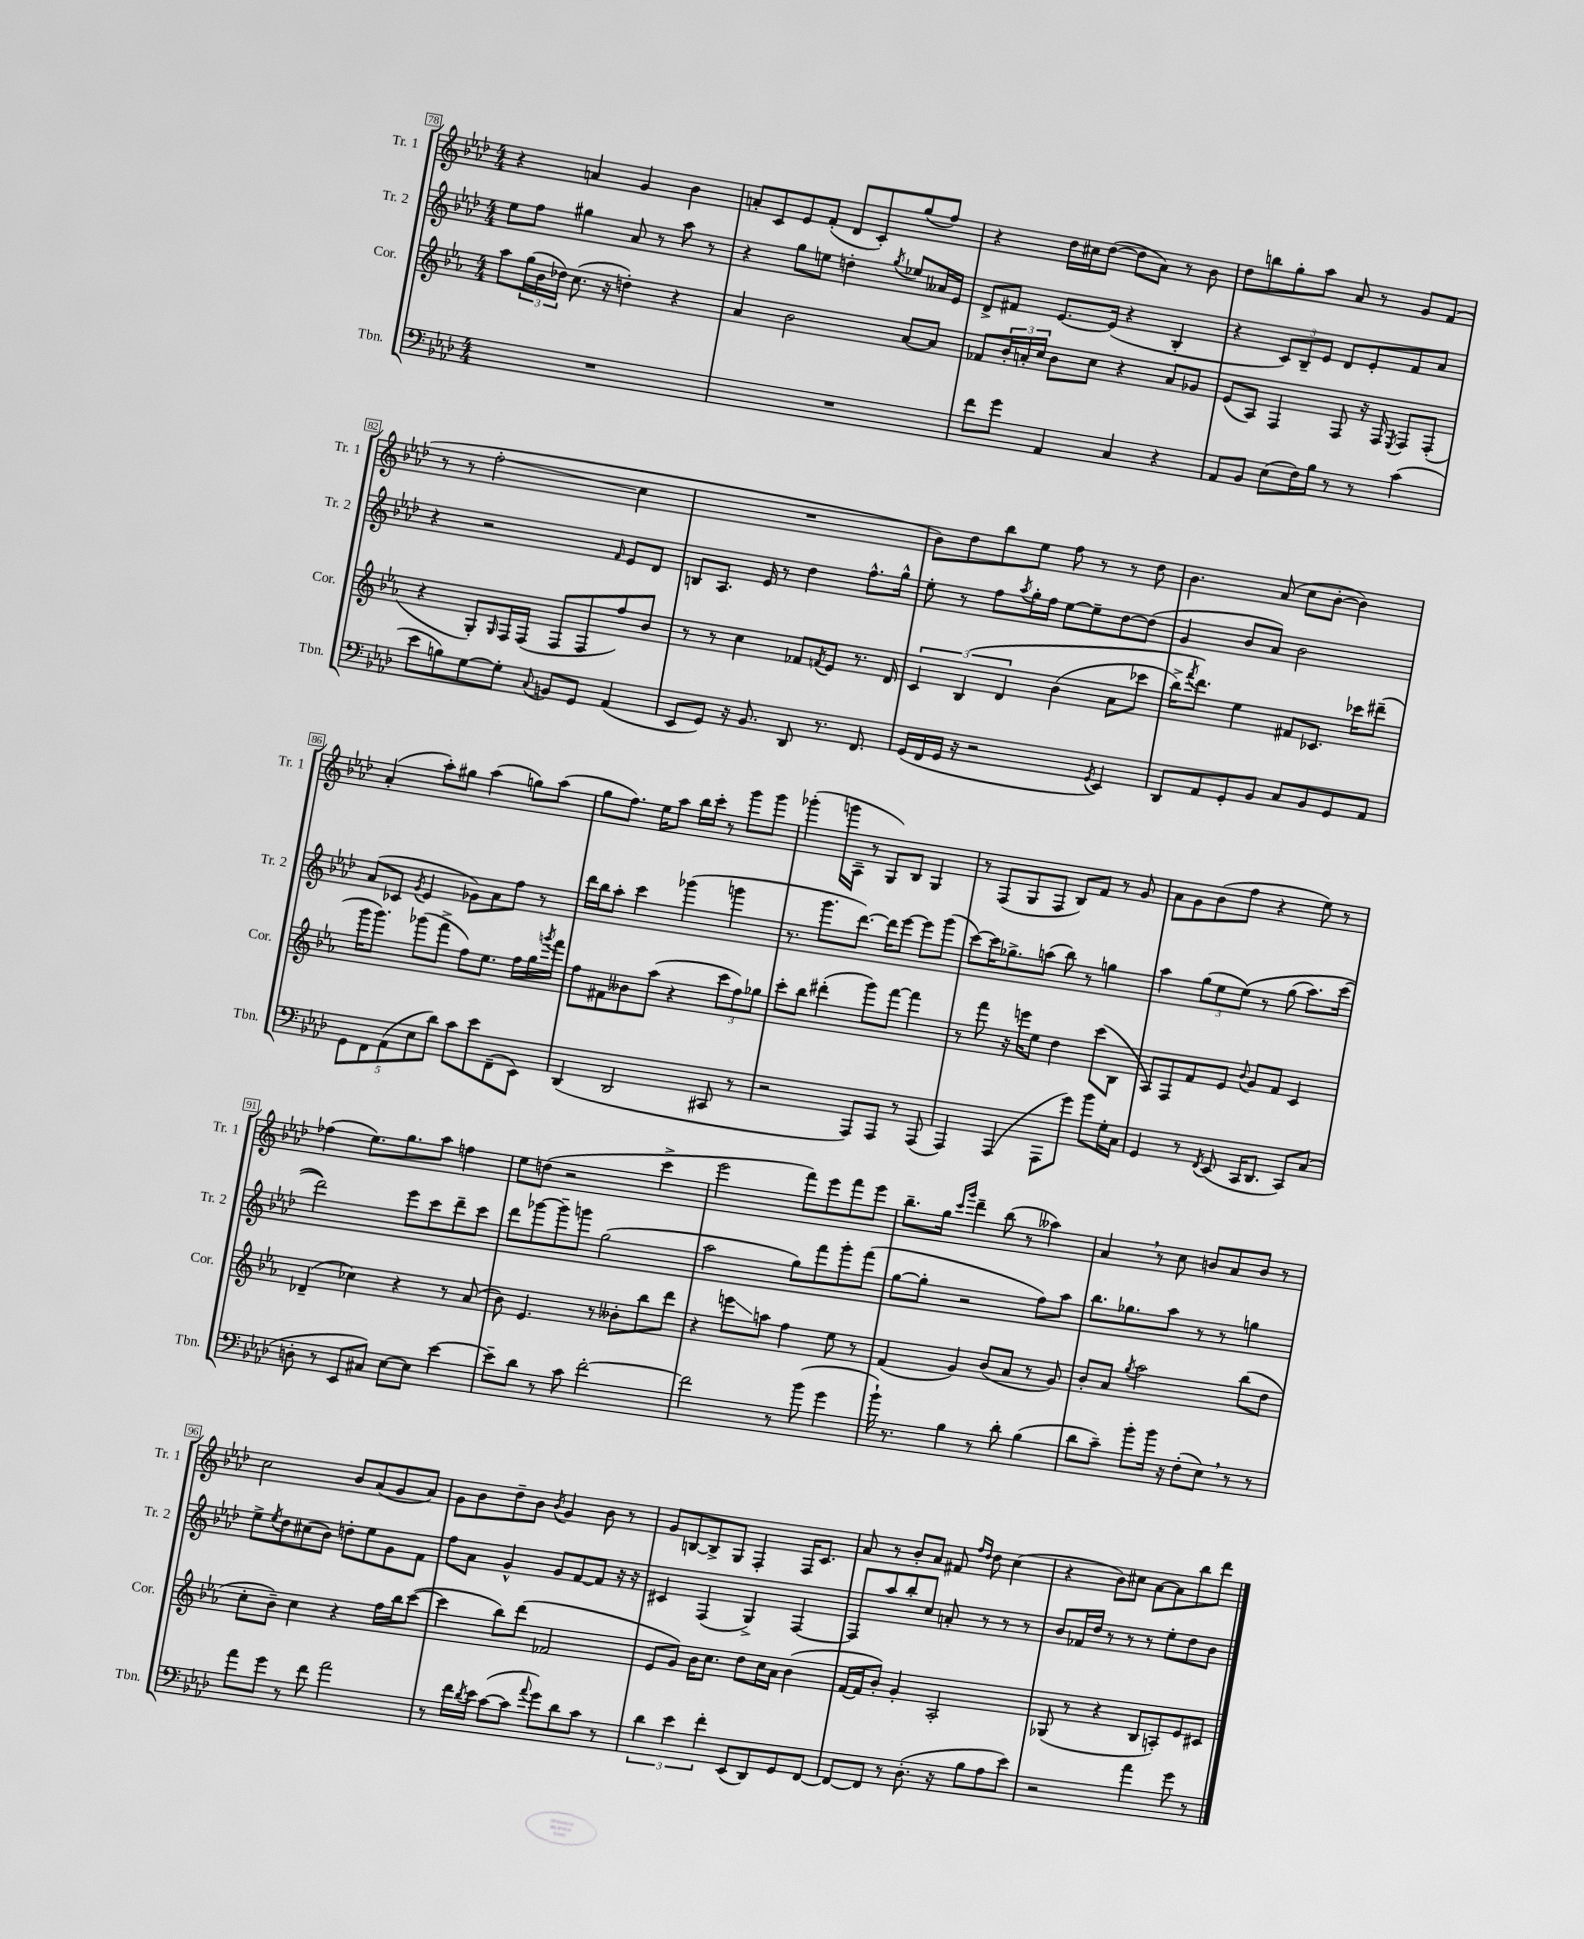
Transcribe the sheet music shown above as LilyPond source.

<<
\new StaffGroup <<
\new Staff = "s0" \with { instrumentName = "Tr. 1" shortInstrumentName = "Tr. 1" } {
    \clef treble \key aes \major \numericTimeSignature \time 4/4
    r4 a'4 g'4 bes'4 |
    a'8-. c'8 ees'8 f'8-.( des'8 c'8-.) g''8( f''8) |
    r4 des''16 cis''16 des''8~( des''8 aes'8) r8 bes'8 |
    des''8 b''8 g''8-. aes''8 aes'8 r8 g'8 f'8( |
    r8 r8 f''2-.\glissando c''4 |
    R1 |
    bes'8) des''8 bes''8 ees''8 f''8 r8 r8 des''8 |
    bes'4. aes'8( c''8 bes'8~-. bes'4) |
    aes'4-.( aes''8-.) gis''8 aes''4( g''8) aes''8( |
    g''8 f''8.) ees''16 aes''8 bes''16 c'''16-. r8 g'''8 g'''8 |
    ges'''4-.( g'''16 aes16-- r8 g8) bes8 g4 |
    r8 f8( g8 f8 bes8) f'8 r8 g'8 |
    aes'8 g'8 bes'8( f''8 r4 ees''8) r8 |
    fes''4( ees''8.) g''8. aes''8 f''4 |
    ees''8 d''8( r2 c'''4-> |
    ees'''2 f'''8) ees'''8 f'''8 ees'''8 |
    bes''8.-- g''16 \grace { c'''16 g'''16 } des'''4-- bes''8( r8 aeses''4) |
    aes'4 \breathe r8 c''8 b'8 aes'8 b'8 r8 |
    c''2 bes'8 aes'8( g'8 aes'8) |
    g'8 bes'8 des''8-- bes'8 \acciaccatura { bes'8 } g'4 bes'8 r8 |
    g'8 b8~ b8-> g8 f4-. f16 c'8. |
    aes'8 r8 bes'8-. aes'8 fis'8 \grace { f''16 des''16 } des''8 c''4( |
    r4 bes'8) cis''8 aes'8~ aes'8 bes''8 des'''8 \bar "|." |
}
\new Staff = "s1" \with { instrumentName = "Tr. 2" shortInstrumentName = "Tr. 2" } {
    \clef treble \key aes \major \numericTimeSignature \time 4/4
    ees''8 f''8 gis''4 aes'8 r8 aes''8 r8 |
    r4 g''8 e''8 d''4-. \acciaccatura { g''8 } ees''8 aeses'16 ees'16 |
    des'8-> fis'8 ees'8.~ ees'16( r4 bes4-. |
    r4 \tuplet 3/2 { c'8) bes8-- ees'8 } des'8 ees'8-. f'8 aes'8 |
    r4 r2 \grace { f'16 } ees'8 des'8 |
    b8 aes8. ees'16 r8 des''4 f''8.-^ g''16-^ |
    ees''8-. r8 f''8 \acciaccatura { aes''8 } g''16-. f''16 ees''8~ ees''8-- des''8~ des''8( |
    g'4 bes'8 aes'8) bes'2 |
    aes'8( ces'8 \acciaccatura { g'8 } ees'4 ges'8) aes'8 f''8 r8 |
    des'''16 bes''16 aes''8-. c'''4 ges'''4( g'''4 |
    r8. g'''8. des'''8.~) des'''16 ees'''8~ ees'''8 g'''8( |
    c'''8~) c'''16 ges''8.-> a''8( bes''8) r8 g''4 |
    aes''4 \tuplet 3/2 { g''8( ees''8 ees''8)\( } r8 g''8( aes''8.) c'''16( |
    des'''2)\) ees'''8 c'''8 des'''8-- c'''8 |
    des'''8 ges'''8~ ges'''8-- g'''8 g''2( |
    aes''2 g''8) f'''8 g'''8-. f'''8( |
    g''8~ g''8-. r2 f''8) aes''8 |
    bes''8. ges''8. aes''8 r8 r8 g''4 |
    ees''8-> \acciaccatura { ees''8 } des''8 cis''8( bes'8) d''8-. ees''8 g'8 f'8 |
    f''8 aes'8 g'4-^ g'8 f'8~ f'8 r16 r16 |
    cis'4 f4( g4->) f4~ |
    f8 aes''8 bes''8-. c''8 a'8-. r8 r8 r8 |
    bes'8 fes'16 des''16 r8 r8 r8 ees''8-. des''8 bes'8 \bar "|." |
}
\new Staff = "s2" \with { instrumentName = "Cor." shortInstrumentName = "Cor." } {
    \clef treble \key ees \major \numericTimeSignature \time 4/4
    aes''8 \tuplet 3/2 { g''16( bes'16 des''16) } c''8.( r16 d''4-.) r4 |
    aes'4 bes'2 aes'8~ aes'8 |
    fes'8 \tuplet 3/2 { bes'16-. a'16-. c''16 } bes'8 c''8 r4 a'8 ges'8 |
    ees'8( aes8) f4 f8 r16 f16 \acciaccatura { ees8 } f8 f8-.( |
    r4 g8-.) \grace { g16 } f16 f16( f8 f8 f''8) bes'8 |
    r8 r8 c''4 fes'8 \acciaccatura { f'8 } ees'8 r8. d'16 |
    \tuplet 3/2 { c'4 bes4\( d'4 } bes'4( aes'8 ces'''8 |
    bes''16->) \acciaccatura { f'''8 } d'''8.\) ees''4 fis'8 ces'8. ces'''16 dis'''8--( |
    g'''16 g'''8.) ges'''8( f'''8-> f''8) ees''8. f''16 g''16 \acciaccatura { g'''8 } f'''16 |
    f''8 fis'8 beses'8 aes''8( r4 \tuplet 3/2 { c'''8 f''8) ges''8 } |
    c'''8-. bes''8 dis'''4-.( g'''8) f'''8~ f'''4 |
    r8 f'''8 r16 e'''16 ees''8 d''4 c'''8( bes8 |
    aes8) f8 f'8 ees'8 \appoggiatura { bes'8 } g'8 f'8 c'4 |
    des'4--( ces''4) r4 r8 aes'8( |
    bes'8) ees'4. r8 beses'8-. bes''8 d'''8 |
    r4 e'''8\glissando a''8 f''4 ees''8 r8 |
    f'4( g'4) bes'8( aes'8 r8 g'8) |
    bes'8-. aes'8 \acciaccatura { g''8 } aes''2 bes''8( d''8 |
    c''8-. bes'8--) c''4 r4 f''16 bes''16 c'''8~( |
    c'''4 bes''8) d'''8( fes'2 |
    ees'8 g'8) bes'16 c''8. d''8 c''16 aes'16 bes'4( |
    f'16~ f'16 bes'8-.) g'4-. aes2-. |
    ges8( r8 r4 bes8 a8-.) ees'8 cis'8 \bar "|." |
}
\new Staff = "s3" \with { instrumentName = "Tbn." shortInstrumentName = "Tbn." } {
    \clef bass \key aes \major \numericTimeSignature \time 4/4
    R1 |
    R1 |
    f'8 g'8 aes,4 c4 r4 |
    aes,8 bes,8 ees8( f16) bes16 r8 r8 c'4( |
    ees'8 b8) g8~ g8-. \appoggiatura { c8 } b,8 g,8 aes,4( |
    ees,8 g,8) r16 bes,8. des,8 r8. f,8. |
    g,16( f,16 g,16 r16 r2 \acciaccatura { g,8 } ees,4) |
    des,8 aes,8 g,8-. bes,8 c8 bes,8 g,8 aes,8 |
    \tuplet 5/4 { g,8 f,8 aes,8( ees8 des'8) } c'8 ees'8 f,8--( ees,8) |
    des,4( des,2 cis,8 r8 |
    r2 aes,,8) aes,,8 r8 aes,,8( |
    aes,,4) aes,,4( aes,,8 g'8) bes'8 g16-. c16 |
    g,4 r8 \acciaccatura { f,8 } ees,8( c,16 des,8. c,8) c8( |
    d8-. r8 ees,8 cis8) ees8~ ees8 ees'4~ |
    ees'8-- des'8 r8 c'8 f'2~-. |
    f'2 r8 bes'8( g'4 |
    bes'16-!) r8. bes4 r8 des'8-. bes4( |
    des'8 c'8--) bes'8-. bes'16 r16 f8-.( ees8) \breathe r8 r8 |
    aes'8 g'8 r8 f'8 aes'2 |
    r8 f'16 \acciaccatura { des'8 } ees'16 c'8~( c'8 \appoggiatura { aes'8 } g'8) des'8 c'8 r8 |
    \tuplet 3/2 { des'4 ees'4 f'4-. } ees,8( des,8) g,8 f,8~ |
    f,8~ f,8 r8 des8.-.( r16 bes8 aes8 ees'8) |
    r2 aes'4 g'8 r8 \bar "|." |
}
>>
>>
\layout { \context { \Score currentBarNumber = #78 \override BarNumber.stencil = #(make-stencil-boxer 0.1 0.3 ly:text-interface::print) } }
